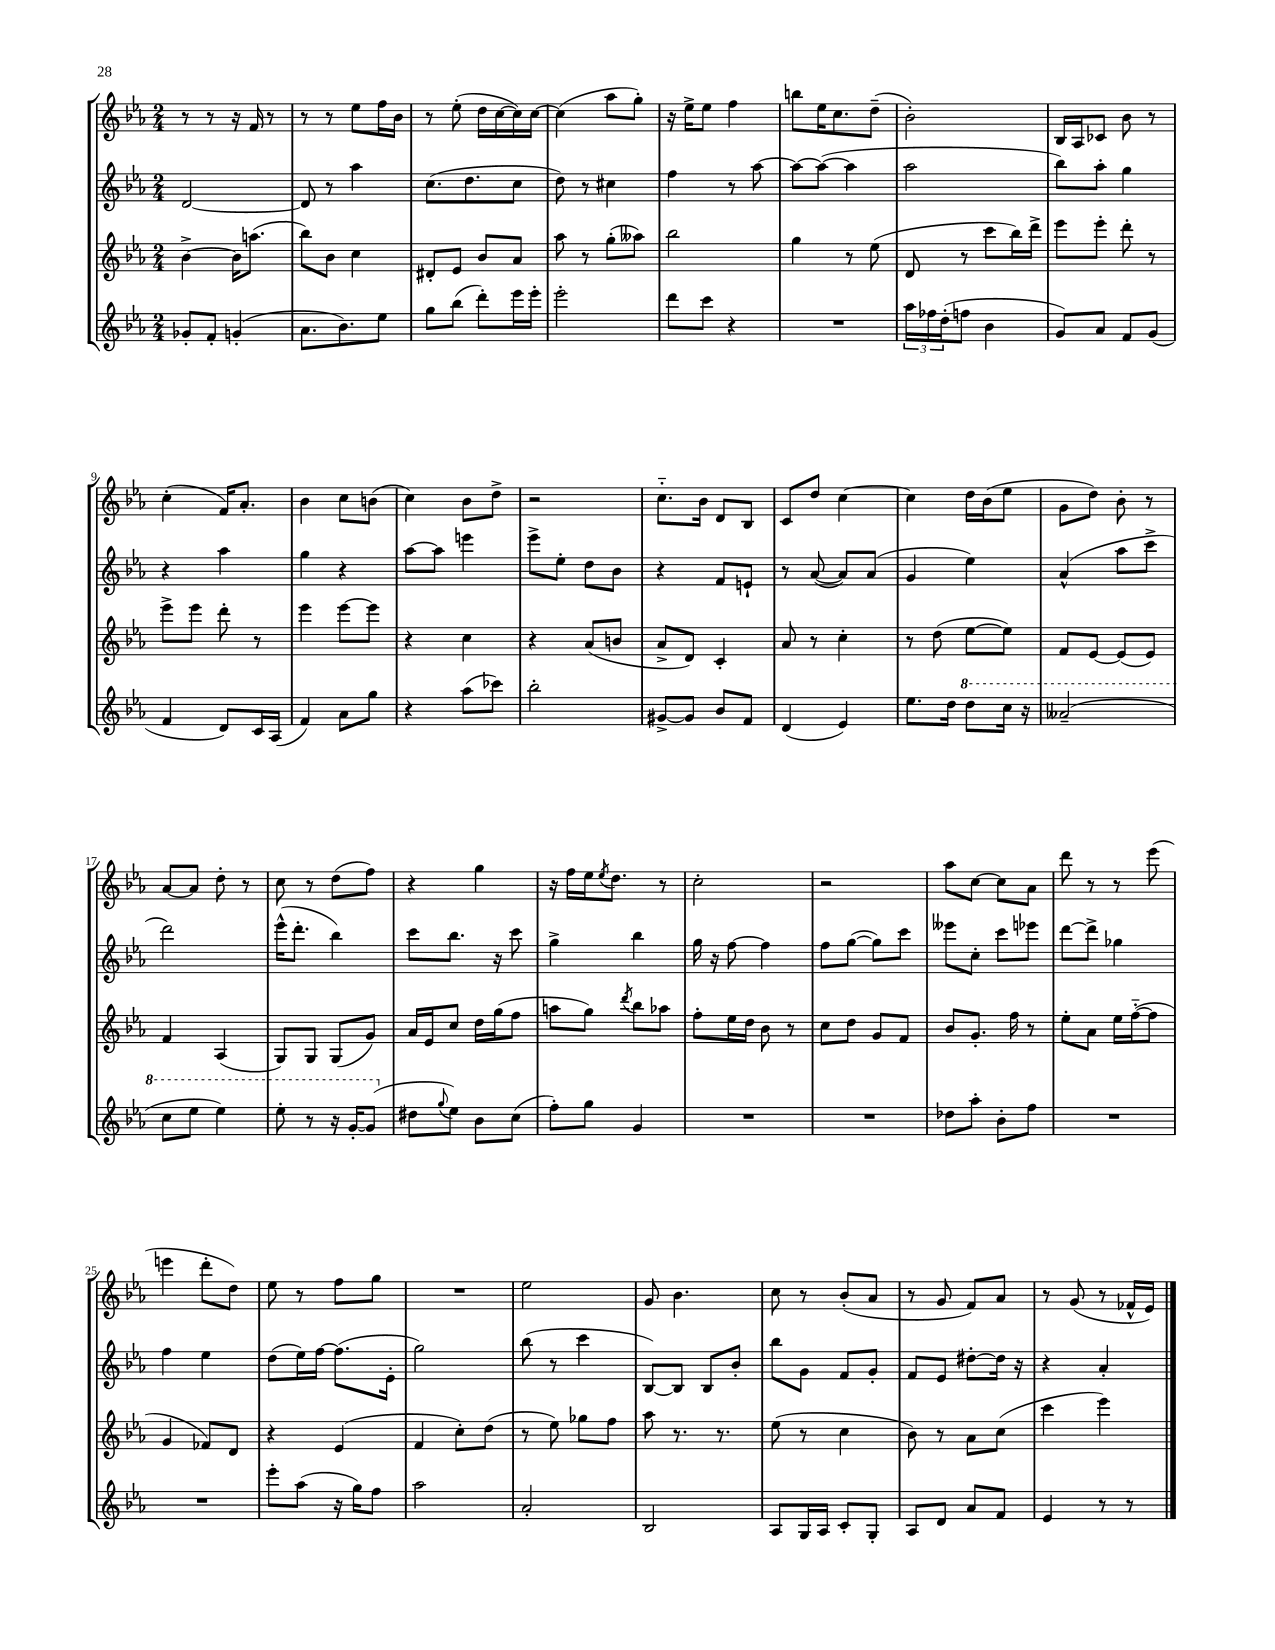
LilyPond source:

<<
\new StaffGroup <<
\new Staff = "s0" {
    \clef treble \key ees \major \numericTimeSignature \time 2/4
    r8 r8 r16 f'16 r8 |
    r8 r8 ees''8 f''16 bes'16 |
    r8 ees''8-.( d''16 c''16~ c''16) c''16~ |
    c''4( aes''8 g''8-.) |
    r16 ees''16-> ees''8 f''4 |
    b''8 ees''16 c''8. d''8--( |
    bes'2-.) |
    bes16 aes16 ces'8 bes'8 r8 |
    c''4-.( f'16) aes'8.-. |
    bes'4 c''8 b'8( |
    c''4) bes'8 d''8-> |
    r2 |
    c''8.-_ bes'16 d'8 bes8 |
    c'8 d''8 c''4~ |
    c''4 d''16 bes'16( ees''8 |
    g'8 d''8) bes'8-. r8 |
    aes'8~ aes'8 d''8-. r8 |
    c''8 r8 d''8( f''8) |
    r4 g''4 |
    r16 f''16 ees''16 \acciaccatura { ees''8 } d''8. r8 |
    c''2-. |
    r2 |
    aes''8 c''8~ c''8 aes'8 |
    d'''8 r8 r8 ees'''8( |
    e'''4 d'''8-. d''8) |
    ees''8 r8 f''8 g''8 |
    R2 |
    ees''2 |
    g'8 bes'4. |
    c''8 r8 bes'8-.( aes'8 |
    r8 g'8 f'8) aes'8 |
    r8 g'8( r8 fes'16-^ ees'16) \bar "|." |
}
\new Staff = "s1" {
    \clef treble \key ees \major \numericTimeSignature \time 2/4
    d'2~ |
    d'8 r8 aes''4 |
    c''8.( d''8. c''8 |
    d''8) r8 cis''4 |
    f''4 r8 aes''8~ |
    aes''8~ aes''8~( aes''4 |
    aes''2 |
    bes''8) aes''8-. g''4 |
    r4 aes''4 |
    g''4 r4 |
    aes''8~ aes''8 e'''4 |
    ees'''8-> ees''8-. d''8 bes'8 |
    r4 f'8 e'8-! |
    r8 aes'8~( aes'8) aes'8( |
    g'4 ees''4) |
    aes'4-^( aes''8 c'''8-> |
    d'''2) |
    ees'''16-^( d'''8.-. bes''4) |
    c'''8 bes''8. r16 c'''8 |
    g''4-> bes''4 |
    g''16 r16 f''8~ f''4 |
    f''8 g''8~( g''8) c'''8 |
    eeses'''8 c''8-. c'''8 ees'''8 |
    d'''8~ d'''8-> ges''4 |
    f''4 ees''4 |
    d''8( ees''16) f''16~ f''8.( ees'16-. |
    g''2) |
    bes''8( r8 c'''4 |
    bes8~) bes8 bes8 bes'8-. |
    bes''8 g'8 f'8 g'8-. |
    f'8 ees'8 dis''8~-. dis''16 r16 |
    r4 aes'4-. \bar "|." |
}
\new Staff = "s2" {
    \clef treble \key ees \major \numericTimeSignature \time 2/4
    bes'4~-> bes'16 a''8.( |
    bes''8) bes'8 c''4 |
    dis'8-. ees'8 bes'8 aes'8 |
    aes''8 r8 g''8-.( aeses''8) |
    bes''2 |
    g''4 r8 ees''8( |
    d'8 r8 c'''8 bes''16) d'''16-> |
    ees'''8 ees'''8-. d'''8-. r8 |
    ees'''8-> ees'''8 d'''8-. r8 |
    ees'''4 ees'''8~ ees'''8 |
    r4 c''4 |
    r4 aes'8( b'8 |
    aes'8-> d'8) c'4-. |
    aes'8 r8 c''4-. |
    r8 d''8( ees''8~ ees''8) |
    f'8 ees'8~ ees'8( ees'8) |
    f'4 aes4( |
    g8) g8 g8( g'8) |
    aes'16 ees'16 c''8 d''16 g''16( f''8 |
    a''8 g''8) \acciaccatura { d'''8 } bes''8 aes''8 |
    f''8-. ees''16 d''16 bes'8 r8 |
    c''8 d''8 g'8 f'8 |
    bes'8 g'8.-. f''16 r8 |
    ees''8-. aes'8 ees''16 f''16~-_( f''8 |
    g'4 fes'8) d'8 |
    r4 ees'4( |
    f'4 c''8-.) d''8( |
    r8 ees''8) ges''8 f''8 |
    aes''8 r8. r8. |
    ees''8( r8 c''4 |
    bes'8) r8 aes'8 c''8( |
    c'''4 ees'''4) \bar "|." |
}
\new Staff = "s3" {
    \clef treble \key ees \major \numericTimeSignature \time 2/4
    ges'8-. f'8-. g'4-.( |
    aes'8. bes'8.) ees''8 |
    g''8 bes''8( d'''8-.) ees'''16 ees'''16-. |
    ees'''2-. |
    d'''8 c'''8 r4 |
    R2 |
    \tuplet 3/2 { aes''16 fes''16 d''16-.( } f''8 bes'4 |
    g'8) aes'8 f'8 g'8( |
    f'4 d'8) c'16 aes16( |
    f'4) aes'8 g''8 |
    r4 aes''8( ces'''8) |
    bes''2-. |
    gis'8~-> gis'8 bes'8 f'8 |
    d'4( ees'4) |
    ees''8. d''16 \ottava #1 d'''8 c'''16 r16 |
    aeses''2--( |
    c'''8 ees'''8 ees'''4) |
    ees'''8-. r8 r16 g''16~-. g''8( \ottava #0 |
    dis''8 \appoggiatura { g''8 } ees''8) bes'8 c''8( |
    f''8-.) g''8 g'4 |
    R2 |
    R2 |
    des''8 aes''8-. bes'8-. f''8 |
    R2 |
    R2 |
    ees'''8-. aes''8( r16 g''16) f''8 |
    aes''2 |
    aes'2-. |
    bes2 |
    aes8 g16 aes16 c'8-. g8-. |
    aes8 d'8 aes'8 f'8 |
    ees'4 r8 r8 \bar "|." |
}
>>
>>
